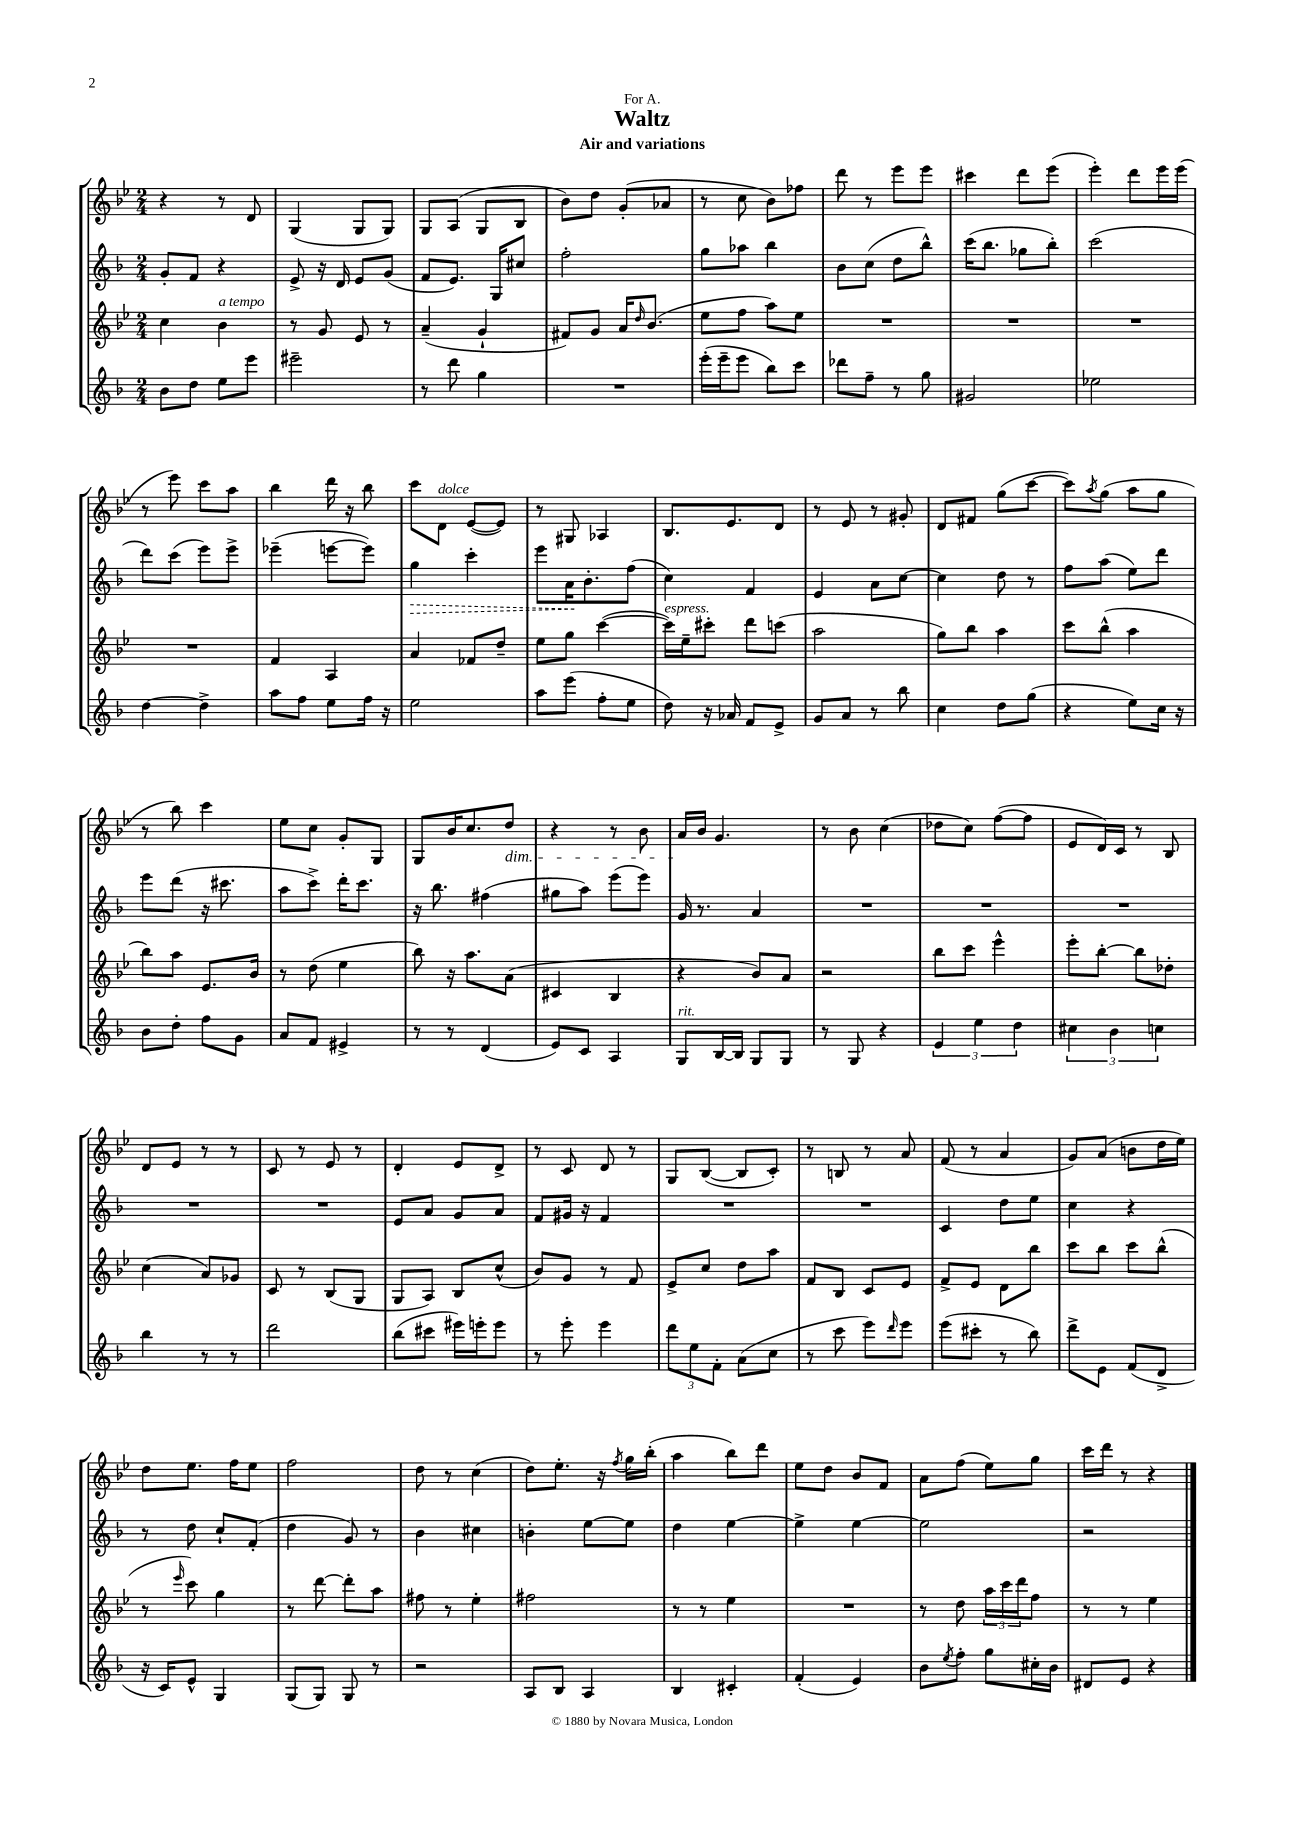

**kern	**kern	**kern	**kern
*staff4	*staff3	*staff2	*staff1
*clefG2	*clefG2	*clefG2	*clefG2
*k[b-]	*k[b-e-]	*k[b-]	*k[b-e-]
*M2/4	*M2/4	*M2/4	*M2/4
8b-\L	4cc\	8g'/L	4r
8dd\J	.	8f/J	.
8ee\L	4b-\	4r	8r
8eee\J	.	.	8d/
=	=	=	=
2eee#~\	8r	8e^/	(4G/
.	8g/	16r	.
.	.	16d/	.
.	8e-/	8e/L	8G/L
.	8r	(8g/J	8G/J)
=	=	=	=
8r	(4a~/	8f/L	8G/L
8ddd\	.	8.e/J)	(8A/J
4gg\	4g`/	.	8G/L
.	.	16G/LK	.
.	.	8cc#/J	8B-/J
=	=	=	=
2r	8f#/L)	2ff'\	8b-\L)
.	8g/J	.	8dd\J
.	16a/LK	.	(8g'/L
.	16qqdd/	.	.
.	(8.b-/J	.	.
.	.	.	8a-/J
=	=	=	=
(16eee'\LL	8ee-\L	8gg\L	8r
16eee~\J	.	.	.
8eee\J	8ff\J	8aa-\J	8cc\
8bb-\L)	8aa\L)	4bb-\	8b-\L)
8ccc\J	8ee-\J	.	8ff-\J
=	=	=	=
8ddd-\L	2r	8b-\L	8ddd\
8ff~\J	.	(8cc\J	8r
8r	.	8dd\L	8eee-\L
8gg\	.	8bb-^^\J)	8eee-\J
=	=	=	=
2g#/	2r	(16ccc\LK	4ccc#\
.	.	8.bb-\J	.
.	.	8gg-\L	8ddd\L
.	.	8bb-'\J)	(8eee-\J
=	=	=	=
2ee-\	2r	(2ccc\	4eee-'\)
.	.	.	8ddd\L
.	.	.	16eee-\L
.	.	.	(16eee-\JJ
=	=	=	=
[4dd\	2r	8ddd\L)	8r
.	.	(8ccc\J	8eee-\)
4dd^\]	.	8eee\L)	8ccc\L
.	.	8eee^\J	8aa\J
=	=	=	=
8aa\L	4f/	(4eee-~\	4bb-\
8ff\J	.	.	.
8ee\L	4A/	[8eee\L	16ddd\
.	.	.	16r
16ff\Jk	.	8eee\]J)	8bb-\
16r	.	.	.
=	=	=	=
2ee\	4a/	4gg\	8ccc\L
.	.	.	8d\J
.	8f-/L	4ccc'\	([8e-/L
.	8dd~/J	.	8e-/]J)
=	=	=	=
8aa\L	8ee-\L	8eee\L	8r
(8eee\J	8gg\J	16a\K	8G#/
.	.	8.b-'\	.
8ff'\L	([4ccc\	.	4A-/
8ee\J	.	(8ff\J	.
=	=	=	=
8dd\)	16ccc\]LL)	4cc\)	8.B-/L
.	16ee-~\J	.	.
16r	8ccc#'\J	.	.
16a-/	.	.	8.e-/
8f/L	8ddd\L	4f/	.
8e^/J	(8ccc\J	.	8d/J
=	=	=	=
8g/L	2aa\	4e/	8r
8a/J	.	.	8e-/
8r	.	8a\L	8r
8bb-\	.	[8cc\J	8g#'/
=	=	=	=
4cc\	8gg\L)	4cc\]	8d/L
.	8bb-\J	.	8f#/J
8dd\L	4aa\	8dd\	(8gg\L
(8gg\J	.	8r	[8ccc\J
=	=	=	=
4r	8ccc\L	8ff\L	8ccc\]L)
.	.	.	8qaa/
.	(8bb-^^\J	(8aa\J	(8gg\J
8ee\L)	4aa\	8ee\L)	8aa\L
16cc\Jk	.	8ddd\J	8gg\J
16r	.	.	.
=	=	=	=
8b-\L	8bb-\L)	8eee\L	8r
8dd'\J	8aa\J	(8ddd\J	8bb-\)
8ff\L	8.e-/L	16r	4ccc\
.	.	8.ccc#\	.
8g\J	.	.	.
.	16b-/Jk	.	.
=	=	=	=
8a/L	8r	8aa\L	8ee-\L
8f/J	(8dd\	8ccc^\J)	8cc\J
4e#^/	4ee-\	16ddd'\LK	8g'/L
.	.	8.ccc\J	.
.	.	.	8G/J
=	=	=	=
8r	8bb-\)	16r	8G/L
.	.	8.bb-\	.
8r	16r	.	16b-/K
.	8.aa\L	.	8.cc/
(4d/	.	(4ff#\	.
.	(8a\J	.	8dd/J
=	=	=	=
8e/L)	4c#/	8gg#\L	4r
8c/J	.	8aa\J)	.
4A/	4B-/	(8eee\L	8r
.	.	8eee\J)	8b-\
=	=	=	=
8G/L	4r	16g/	16a/LL
.	.	8.r	16b-/JJ
[16B-/L	.	.	4.g/
16B-/]JJ	.	.	.
8G/L	8b-/L)	4a/	.
8G/J	8a/J	.	.
=	=	=	=
8r	2r	2r	8r
8G/	.	.	8b-\
4r	.	.	(4cc\
=	=	=	=
6e/	8bb-\L	2r	8dd-\L
.	8ccc\J	.	8cc\J)
6ee\	.	.	.
.	4eee-^^\	.	([8ff\L
6dd\	.	.	.
.	.	.	8ff\]J
=	=	=	=
6cc#\	8eee-'\L	2r	8e-/L
.	[8bb-'\J	.	16d/L)
6b-\	.	.	.
.	.	.	16c/JJ
.	8bb-\]L	.	8r
6cc\	.	.	.
.	8dd-'\J	.	8B-/
=	=	=	=
4bb-\	(4cc\	2r	8d/L
.	.	.	8e-/J
8r	8a/L)	.	8r
8r	8g-/J	.	8r
=	=	=	=
2ddd\	8c/	2r	8c/
.	8r	.	8r
.	(8B-/L	.	8e-/
.	8G/J	.	8r
=	=	=	=
(8bb-\L	8G/L	8e/L	4d'/
8ccc#\J	8A/J)	8a/J	.
16eee#\LL)	8B-/L	8g/L	8e-/L
16eee'\J	.	.	.
8eee\J	(8cc^^/J	8a/J	8d^/J
=	=	=	=
8r	8b-/L)	8f/L	8r
8eee'\	8g/J	16g#/Jk	8c/
.	.	16r	.
4eee\	8r	4f/	8d/
.	8f/	.	8r
=	=	=	=
12ddd\L	8e-^/L	2r	8G/L
12ee\	.	.	.
.	8cc/J	.	([8B-/J
12f'\J	.	.	.
(8a\L	8dd\L	.	8B-/]L
8cc\J	8aa\J	.	8c'/J)
=	=	=	=
8r	8f/L	2r	8r
8ccc\	8B-/J	.	8B/
8eee\L)	8c/L	.	8r
16qqddd/	.	.	.
8eee\J	8e-/J	.	8a/
=	=	=	=
(8eee\L	8f^/L	4c/	(8f/
8ccc#'\J	8e-/J	.	8r
8r	8d\L	8dd\L	4a/
8bb-\)	8bb-\J	8ee\J	.
=	=	=	=
8ddd^\L	8ccc\L	4cc\	8g/L)
8e\J	8bb-\J	.	(8a/J
(8f/L	8ccc\L	4r	8b\L
8d^/J	(8bb-^^\J	.	16dd\L
.	.	.	16ee-\JJ)
=	=	=	=
16r	8r	8r	8dd\L
16c/LK)	.	.	.
.	16qqeee-/	.	.
8e^^/J	8ccc\)	8dd\	8.ee-\J
4G/	4gg\	8cc`/L	.
.	.	.	16ff\LK
.	.	(8f'/J	8ee-\J
=	=	=	=
(8G/L	8r	4dd\	2ff\
8G/J)	[8ddd\	.	.
8G/	8ddd'\]L	8g/)	.
8r	8aa\J	8r	.
=	=	=	=
2r	8ff#\	4b-\	8dd\
.	8r	.	8r
.	4ee-'\	4cc#\	(4cc\
=	=	=	=
8A/L	2ff#\	4b'\	8dd\L)
8B-/J	.	.	8.ee-'\J
4A/	.	[8ee\L	.
.	.	.	16r
.	.	.	8qff/
.	.	8ee\]J	16gg\LL
.	.	.	(16bb-'\JJ
=	=	=	=
4B-/	8r	4dd\	4aa\
.	8r	.	.
4c#'/	4ee-\	[4ee\	8bb-\L)
.	.	.	8ddd\J
=	=	=	=
(4f'/	2r	4ee^\]	8ee-\L
.	.	.	8dd\J
4e/)	.	[4ee\	8b-/L
.	.	.	8f/J
=	=	=	=
8b-\L	8r	2ee\]	8a\L
8qee/	.	.	.
8ff'\J	8dd\	.	(8ff\J
8gg\L	24aa\LL	.	8ee-\L)
.	24ccc\	.	.
.	24ddd\J	.	.
16cc#'\L	8ff\J	.	8gg\J
16b-\JJ	.	.	.
=	=	=	=
8d#/L	8r	2r	16ccc\LL
.	.	.	16ddd\JJ
8e/J	8r	.	8r
4r	4ee-\	.	4r
==	==	==	==
*-	*-	*-	*-
